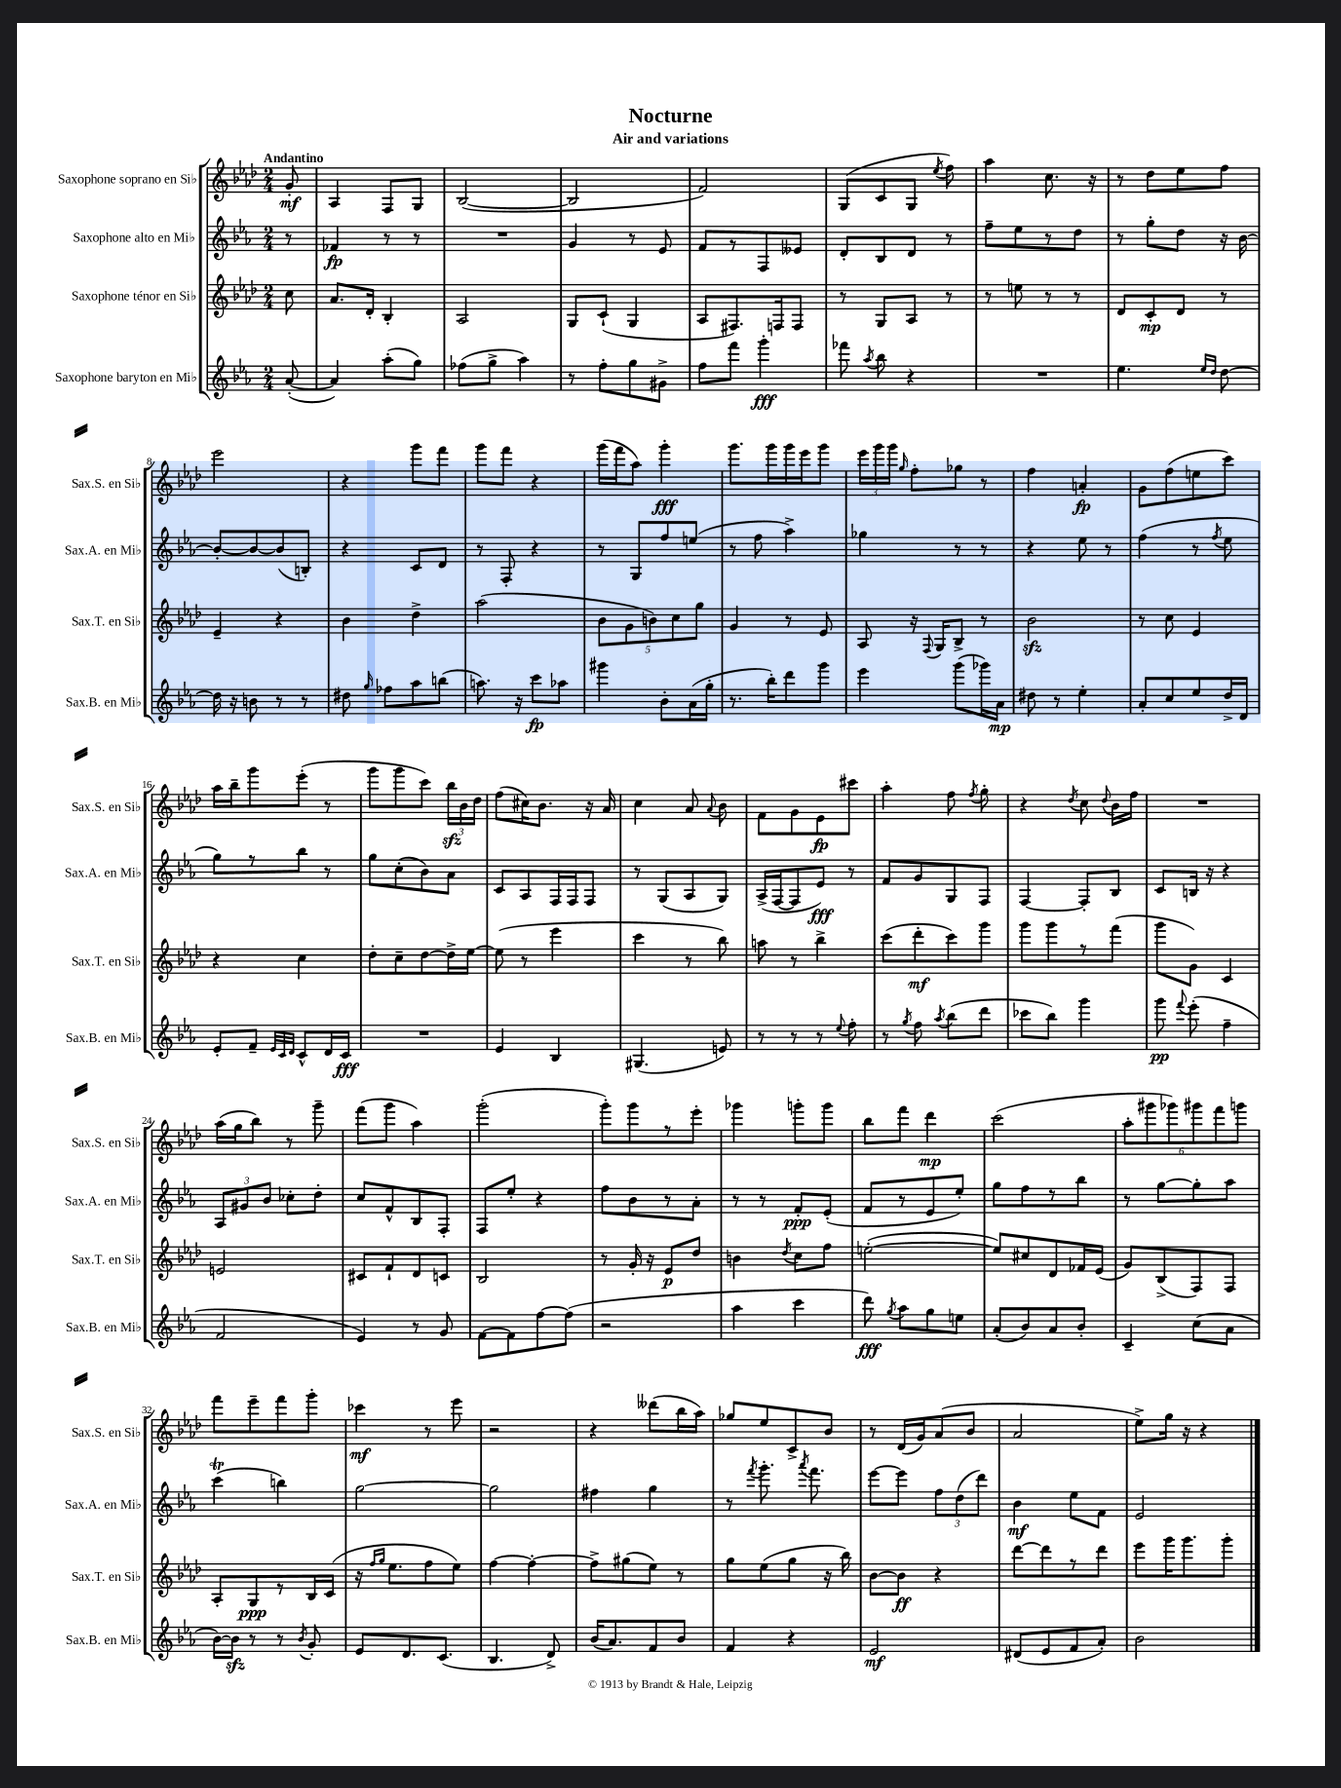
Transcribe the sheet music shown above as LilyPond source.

\header { title = "Nocturne" subtitle = "Air and variations" }
<<
\new StaffGroup <<
\new Staff = "s0" \with { instrumentName = "Saxophone soprano en Sib" shortInstrumentName = "Sax.S. en Sib" } {
    \clef treble \key aes \major \numericTimeSignature \time 2/4 \partial 8 \tempo "Andantino"
    \autoBeamOff g'8-.\mf |
    aes4 f8[ g8] |
    bes2~( |
    bes2 |
    f'2) |
    g8[( c'8 g8] \acciaccatura { ees''8 } f''8) |
    aes''4 c''8. r16 |
    r8 des''8[ ees''8 f''8] |
    ees'''2 |
    r4 g'''8[ f'''8] |
    g'''8[ f'''8] r4 |
    g'''16[( f'''16 aes''8]) g'''4-.\fff |
    g'''8.[ g'''16 g'''16 ees'''16 g'''8] |
    \tuplet 3/2 { ees'''16[ g'''16 g'''16] } \grace { g''16 } f''8[-. ges''8] r8 |
    f''4 a'4-.\fp |
    g'8[ f''8( e''8 c'''8]) |
    aes''16[ bes''16-- g'''8 ees'''8]-.( r8 |
    g'''8[ g'''8 c'''8]) \tuplet 3/2 { bes''16[\sfz bes'16 des''16] } |
    f''8[( cis''16) bes'8.] r16 aes'16 |
    c''4 aes'8 \appoggiatura { aes'8 } bes'8 |
    f'8[ g'8 ees'8\fp cis'''8] |
    aes''4-. f''8 \acciaccatura { f''8 } g''8-. |
    r4 \acciaccatura { des''8 } c''8 \appoggiatura { des''8 } bes'16[ f''16] |
    R2 |
    aes''16[( g''16 bes''8]) r8 g'''8-- |
    f'''8[( g'''8] aes''4) |
    g'''2-.( |
    g'''8[-.) g'''8 r8 ees'''8]-. |
    ges'''4 g'''8[-. g'''8] |
    bes''8[ f'''8] des'''4\mp |
    c'''2( |
    \tuplet 6/4 { aes''8[-. gis'''8 ges'''8) gis'''8 f'''8 g'''8] } |
    f'''8[ ees'''8-- f'''8 g'''8]-. |
    ces'''4\mf r8 ees'''8 |
    r2 |
    r4 deses'''8[( bes''16 aes''16]) |
    ges''8[ ees''8 c'8-> bes'8] |
    r8 des'16[( g'16) aes'8( bes'8] |
    aes'2 |
    ees''8[->) g''16] r16 r4 \bar "|." |
}
\new Staff = "s1" \with { instrumentName = "Saxophone alto en Mib" shortInstrumentName = "Sax.A. en Mib" } {
    \clef treble \key ees \major \numericTimeSignature \time 2/4 \partial 8
    \autoBeamOff r8 |
    fes'4\fp r8 r8 |
    R2 |
    g'4 r8 ees'8 |
    f'8[ r8 f8 eeses'8] |
    d'8[-. bes8 d'8] r8 |
    f''8[-- ees''8 r8 d''8] |
    r8 g''8[-. d''8] r16 bes'16~ |
    bes'8[~-. bes'8~ bes'8( b8]-.) |
    r4 c'8[ d'8] |
    r8 f8-. r4 |
    r8 g8[ f''8 e''8]( |
    r8 f''8 aes''4->) |
    ges''4 r8 r8 |
    r4 ees''8 r8 |
    f''4( r8 \acciaccatura { f''8 } ees''8 |
    g''8[) r8 bes''8] r8 |
    g''8[ c''8-.( bes'8) aes'8] |
    c'8[ aes8 f16 f16 f8] |
    r8 g8[( aes8 g8]) |
    aes16[->( f16~ f8 ees'8]\fff) r8 |
    f'8[ g'8 g8 f8] |
    f4~ f8[-. bes8] |
    c'8[ b16] r16 r4 |
    \tuplet 3/2 { aes8[ gis'8 bes'8] } ces''8[-. d''8]-. |
    c''8[ f'8-^ bes8 f8]-. |
    f8[ ees''8]-. r4 |
    f''8[ bes'8 r8 aes'8]-. |
    r8 r8 f'8[-.\ppp ees'8]-.( |
    f'8[ r8 ees'8 ees''8]-.) |
    g''8[ f''8 r8 bes''8] |
    r8 g''8[~ g''8-. aes''8] |
    c'''4\trill( b''4) |
    g''2~ |
    g''2 |
    fis''4 g''4 |
    r8 \acciaccatura { f'''8 } g'''8.-. \acciaccatura { aes'''8 } f'''8. |
    ees'''8[~ ees'''8] \tuplet 3/2 { f''8[ d''8( d'''8]) } |
    bes'4\mf ees''8[ f'8] |
    ees'2 \bar "|." |
}
\new Staff = "s2" \with { instrumentName = "Saxophone ténor en Sib" shortInstrumentName = "Sax.T. en Sib" } {
    \clef treble \key aes \major \numericTimeSignature \time 2/4 \partial 8
    \autoBeamOff c''8 |
    aes'8.[ des'16]-. bes4-. |
    aes2 |
    g8[ c'8]-!( g4 |
    aes8[ fis8.) f16 f8] |
    r8 g8[ aes8] r8 |
    r8 e''8 r8 r8 |
    des'8[ c'8-.\mp des'8] r8 |
    ees'4-- r4 |
    bes'4 des''4-> |
    aes''2( |
    \tuplet 5/4 { bes'8[ g'8 b'8) c''8 g''8] } |
    g'4 r8 ees'8 |
    aes8 r16 \appoggiatura { f8 } g16[ bes8]-> r8 |
    bes'2\sfz |
    r8 c''8 ees'4 |
    r4 c''4 |
    des''8[-. c''8-- des''8~ des''16-> ees''16]~ |
    ees''8( r8 ees'''4 |
    c'''4 r8 bes''8) |
    a''8 r8 bes''4-> |
    c'''8[( des'''8-.\mf c'''8) g'''8] |
    g'''8[ g'''8 r8 f'''8]( |
    g'''8[ g'8]) c'4 |
    e'2 |
    cis'8[ f'8-! des'8 c'8] |
    bes2 |
    r8 g'16-. r16 ees'8[\p des''8] |
    b'4 \acciaccatura { des''8 } c''8[ f''8] |
    e''2~-.( |
    e''8[) cis''8 des'8 fes'16 ees'16]( |
    g'8[) bes8->( f8) f8] |
    aes8[-. g8\ppp r8 bes16 c'16]( |
    r16 \grace { f''16[ g''16] } ees''8.[ f''8 ees''8]) |
    f''4~ f''4~-. |
    f''8[-> gis''8( ees''8]) r8 |
    g''8[ ees''8( g''8] r16 bes''16) |
    bes'8[~ bes'8]\ff r4 |
    des'''8[~ des'''8 r8 des'''8] |
    ees'''8[ g'''16 g'''8. g'''8]-. \bar "|." |
}
\new Staff = "s3" \with { instrumentName = "Saxophone baryton en Mib" shortInstrumentName = "Sax.B. en Mib" } {
    \clef treble \key ees \major \numericTimeSignature \time 2/4 \partial 8
    \autoBeamOff aes'8~-.( |
    aes'4) aes''8[-.( g''8]) |
    fes''8[( g''8]-> aes''4) |
    r8 f''8[-. g''8 gis'8]-> |
    f''8[ f'''8] g'''4-.\fff |
    fes'''8 \acciaccatura { aes''8 } bes''8 r4 |
    R2 |
    ees''4. \grace { ees''16[ d''16] } d''8~ |
    d''16 r16 b'8 r8 r8 |
    dis''8 \grace { g''16 } fes''8[ aes''8 b''8]( |
    a''8.) r16 c'''8[\fp aes''8] |
    gis'''4 bes'8[-. aes'16( g''16]-. |
    r8. bes''16[-.) d'''8 g'''8] |
    ees'''4 g'''8[( ges'''16) aes'16]\mp |
    dis''8 r8 ees''4-. |
    aes'8[-. c''8 ees''8 d''16-> d'16] |
    ees'8[-. f'8]-- \grace { ees'32[ c'32 d'32] } c'8[-^ d'16 c'16]\fff |
    R2 |
    ees'4 bes4 |
    gis4.( e'8) |
    r8 r8 r8 \appoggiatura { ees''8 } f''8-. |
    r8 \acciaccatura { g''8 } f''8 \acciaccatura { aes''8 } bes''8[( d'''8] |
    ces'''8[ bes''8]) g'''4 |
    g'''8\pp \appoggiatura { f'''8 } ees'''8-.( f''4-- |
    f'2 |
    ees'4) r8 g'8 |
    f'8[~ f'8 f''8~ f''8]( |
    r2 |
    aes''4 c'''4 |
    d'''8\fff) \acciaccatura { g''8 } aes''8[ g''8 e''8] |
    aes'8[-.( bes'8) aes'8 bes'8]-. |
    c'4-- c''8[( aes'8] |
    bes'16[~) bes'16]\sfz r8 r8 \acciaccatura { bes'8 } g'8-. |
    ees'8[ d'8. c'8.]( |
    bes4. d'8->) |
    bes'16[( aes'8.) f'8 bes'8] |
    f'4 r4 |
    ees'2\mf |
    dis'8[( ees'8 f'8 aes'8]-.) |
    bes'2 \bar "|." |
}
>>
>>
